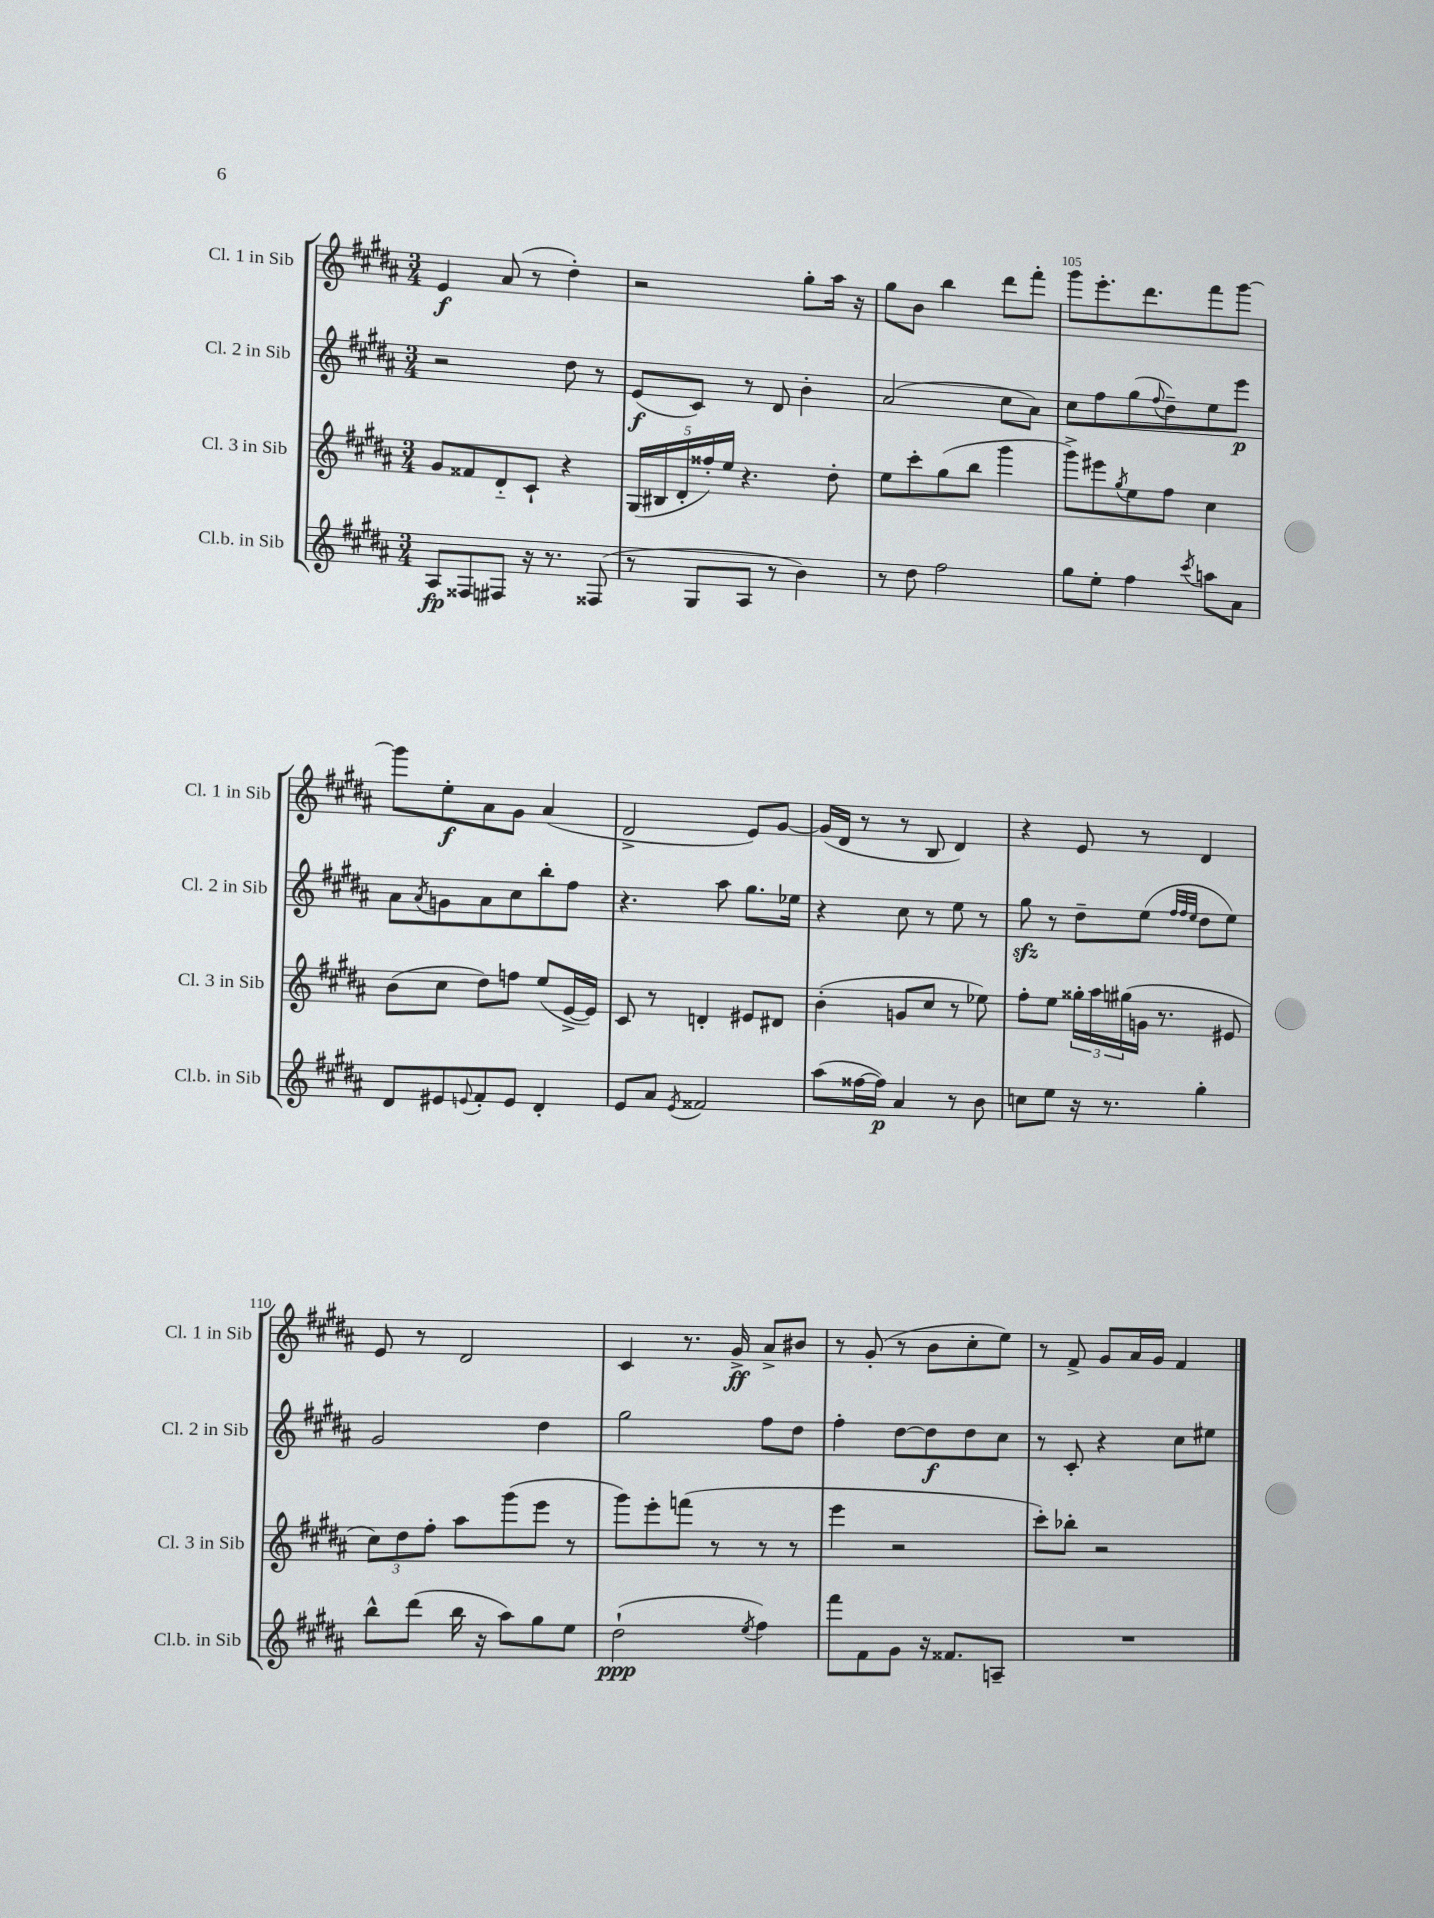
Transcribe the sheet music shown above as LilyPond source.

<<
\new StaffGroup <<
\new Staff = "s0" \with { instrumentName = "Cl. 1 in Sib" shortInstrumentName = "Cl. 1 in Sib" } {
    \clef treble \key b \major \numericTimeSignature \time 3/4
    e'4\f ais'8( r8 dis''4-.) |
    r2 gis''8-. ais''16 r16 |
    gis''8 b'8 b''4 dis'''8 fis'''8-. |
    gis'''8 e'''8.-. dis'''8. fis'''8 gis'''8~ |
    gis'''8 e''8-.\f ais'8 gis'8 ais'4( |
    dis'2-> e'8) gis'8~ |
    gis'16( dis'16 r8 r8 b8 dis'4) |
    r4 e'8 r8 dis'4 |
    e'8 r8 dis'2 |
    cis'4 r8. gis'16->\ff ais'8-> bis'8 |
    r8 gis'8-.( r8 b'8 cis''8-. e''8) |
    r8 fis'8-> gis'8 ais'16 gis'16 fis'4 \bar "|." |
}
\new Staff = "s1" \with { instrumentName = "Cl. 2 in Sib" shortInstrumentName = "Cl. 2 in Sib" } {
    \clef treble \key b \major \numericTimeSignature \time 3/4
    r2 dis''8 r8 |
    e'8\f( cis'8) r8 dis'8 b'4-. |
    ais'2( cis''8 ais'8) |
    cis''8 fis''8 gis''8( \appoggiatura { fis''8 } dis''8--) e''8 e'''8\p |
    ais'8 \acciaccatura { ais'8 } g'8 ais'8 cis''8 b''8-. fis''8 |
    r4. ais''8 gis''8. ees''16 |
    r4 cis''8 r8 e''8 r8 |
    gis''8\sfz r8 dis''8-- e''8( \grace { fis''32 fis''32 e''32 } dis''8 e''8) |
    gis'2 dis''4 |
    gis''2 fis''8 dis''8 |
    fis''4-. dis''8~ dis''8\f dis''8 cis''8 |
    r8 cis'8-. r4 cis''8 eis''8 \bar "|." |
}
\new Staff = "s2" \with { instrumentName = "Cl. 3 in Sib" shortInstrumentName = "Cl. 3 in Sib" } {
    \clef treble \key b \major \numericTimeSignature \time 3/4
    gis'8 fisis'8 dis'8-_ cis'8-! r4 |
    \tuplet 5/4 { gis16( bis16 dis'16-. fisis''16-.) e''16 } r4. dis''8-. |
    e''8 cis'''8-. gis''8( b''8 gis'''4 |
    gis'''8->) eis'''8 \acciaccatura { gis''8 } e''8 fis''8 cis''4 |
    b'8( cis''8 dis''8) f''8 e''8( e'16~-> e'16) |
    cis'8 r8 d'4-. eis'8 dis'8 |
    b'4-.( g'8 cis''8 r8 ees''8) |
    fis''8-. e''8 \tuplet 3/2 { gisis''16-. ais''16 gis''16( } g'16 r8. eis'8 |
    \tuplet 3/2 { cis''8) dis''8 fis''8-. } ais''8 gis'''8( e'''8 r8 |
    gis'''8) e'''8-. f'''8( r8 r8 r8 |
    e'''4 r2 |
    cis'''8-.) bes''8-. r2 \bar "|." |
}
\new Staff = "s3" \with { instrumentName = "Cl.b. in Sib" shortInstrumentName = "Cl.b. in Sib" } {
    \clef treble \key b \major \numericTimeSignature \time 3/4
    ais8\fp fisis8 fis8 r16 r8. fisis8( |
    r8 gis8 ais8 r8 b'4) |
    r8 dis''8 fis''2 |
    gis''8 e''8-. fis''4 \acciaccatura { cis'''8 } a''8 ais'8 |
    dis'8 eis'8 \appoggiatura { e'8 } fis'8-. e'8 dis'4-. |
    e'8 ais'8 \acciaccatura { e'8 } fisis'2 |
    ais''8( fisis''16~ fisis''16\p) ais'4 r8 b'8 |
    c''8 e''8 r16 r8. gis''4-. |
    b''8-^ dis'''8( b''16 r16 ais''8) gis''8 e''8 |
    dis''2-!\ppp( \acciaccatura { e''8 } fis''4) |
    fis'''8 fis'8 gis'8 r16 fisis'8. a8-- |
    R2. \bar "|." |
}
>>
>>
\layout { \context { \Score currentBarNumber = #102 \override BarNumber.break-visibility = ##(#f #t #t) barNumberVisibility = #(every-nth-bar-number-visible 5) } }
